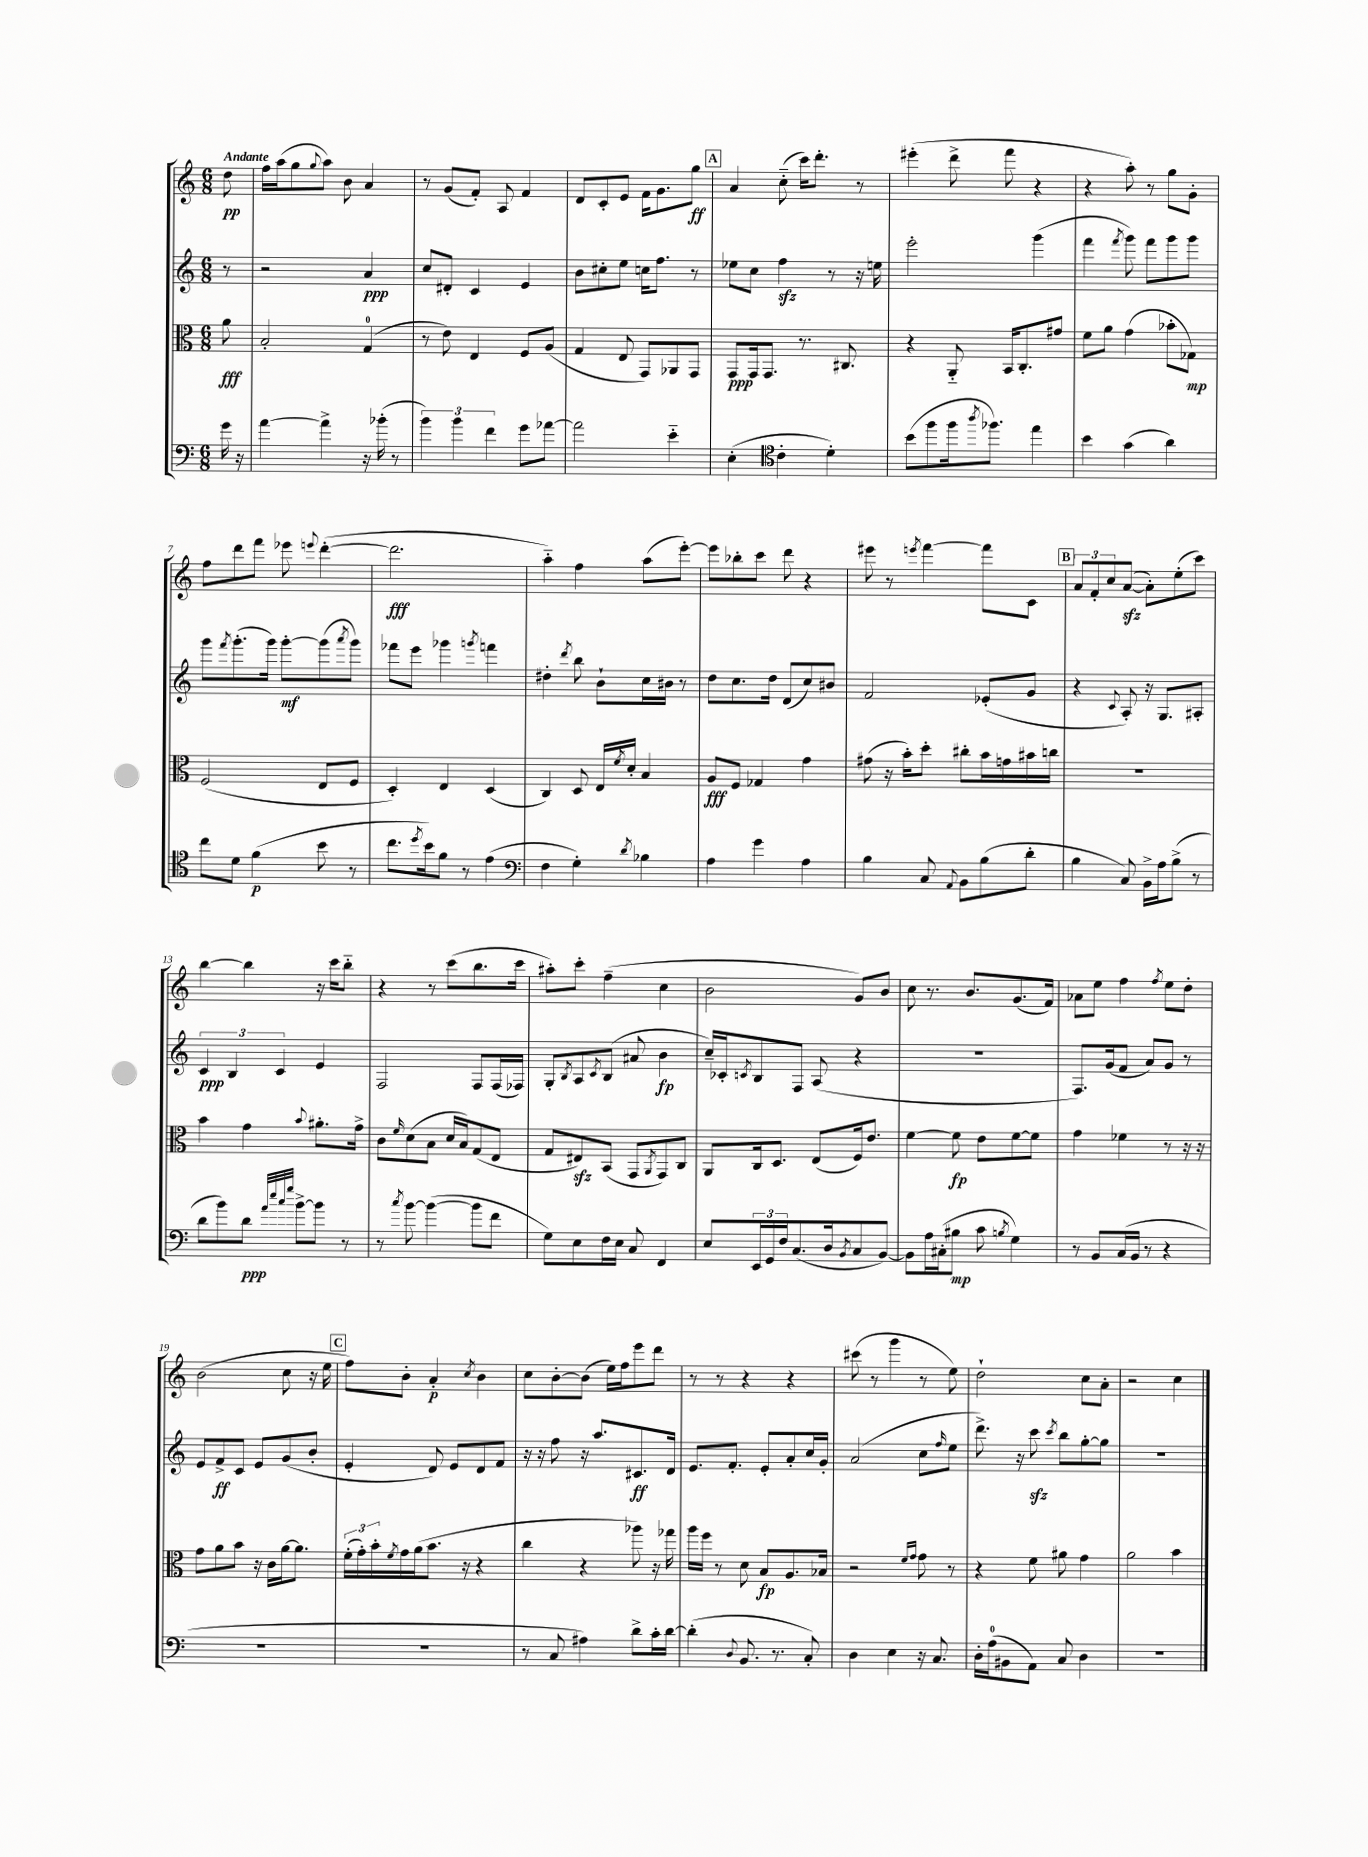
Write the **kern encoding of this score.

**kern	**kern	**kern	**kern
*staff4	*staff3	*staff2	*staff1
*clefF4	*clefC3	*clefG2	*clefG2
*k[]	*k[]	*k[]	*k[]
*M6/8	*M6/8	*M6/8	*M6/8
16g	8a	8r	8dd
16r	.	.	.
=	=	=	=
[4a	2B'	2r	16ff
.	.	.	(16aa
.	.	.	8gg
.	.	.	8qqgg
4a^]	.	.	8aa)
.	.	.	8b
16r	(4G	4a	4a
(16b-'	.	.	.
8r	.	.	.
=	=	=	=
6b)	8r	8cc	8r
.	8e)	8d#'	(8g
6b	.	.	.
.	4E	4c	8f')
6f	.	.	.
.	.	.	8A
8g	8F	4e	4f
[8a-	(8A	.	.
=	=	=	=
2a-]	4G	8b	8d
.	.	8cc#'	8c'
.	8E	8ee	8e
.	8GG)	16cc	16f
.	.	8.ff	8.g
4e'~	8AA-	.	.
.	8GG	8r	8gg
=	=	=	=
(4E'	8GG	8ee-	4a
.	16GG	8cc	.
.	8.GG	.	.
*clefC4	*	*	*
4c'	.	4ff	(8cc'~
.	8.r	.	16ccc)
.	.	.	8.ddd'
4d')	.	8r	.
.	8.C#	.	.
.	.	16r	8r
.	.	16ee	.
=	=	=	=
(8b	4r	2eee'	(4eee#'
8ff	.	.	.
16ff	8AA'~	.	8ddd^
8qaa	.	.	.
8.ff-)	.	.	.
.	16BB	.	8fff
.	8.C'	.	.
4ee	.	(4ggg	4r
.	8g#	.	.
=	=	=	=
4b	8f	4fff	4r
.	8a	.	.
.	.	8qfff	.
(4g	(4g	8ggg)	8aa')
.	.	8fff	8r
4a)	8b-'	8ggg	8gg
.	8G-)	8ggg	8g'
=	=	=	=
8cc	(2F	8ggg	8ff
.	.	8qfff	.
8d	.	(8.ggg'	8ddd
(4f	.	.	8fff
.	.	16ggg)	.
.	.	[8ggg'	8eee-
.	.	.	8qqeee
8b	8E	(8ggg]	([4ddd'
.	.	8qaaa	.
8r	8F	8ggg)	.
=	=	=	=
8.cc	4D')	8fff-	2.ddd]
.	.	8eee	.
8qdd	.	.	.
16b)	.	.	.
8f	4E	4ggg-	.
8r	.	.	.
.	.	8qggg	.
(4e	(4D	4fff	.
=	=	=	=
*clefF4	*	*	*
4F	4C)	4dd#'	4aa'~)
.	.	8qddd	.
4G')	8D	8bb	4ff
.	16E	8b`	.
.	8qf	.	.
.	16d'	.	.
8qd	.	.	.
4B-	4B	16cc	(8aa
.	.	16b#	.
.	.	8r	[8eee')
=	=	=	=
4A	8A	8dd	8eee]
.	8F	8.cc	8bb-'
4g	4G-	.	8ccc
.	.	16dd	.
.	.	(8d	8ddd
4A	4g	8cc)	4r
.	.	8b#	.
=	=	=	=
4B	(8g#	2f	8eee#
.	16r	.	8r
.	16b')	.	.
.	.	.	8qeee
8C	8dd'	.	[4fff
8qqAA	.	.	.
8BB	8cc#'	.	.
(8B	16b	(8e-'	8fff]
.	16g	.	.
8d'	16b#	8g	8c
.	16cc	.	.
=	=	=	=
4B	2.r	4r	12a
.	.	.	12f'
.	.	.	12cc
.	.	8qqc	.
8C)	.	8A')	([8a
16BB^	.	16r	8a'])
16A	.	8.G	.
(8B^	.	.	(8ee'
8r	.	8A#'	8ccc)
=	=	=	=
8d	4b	6c	[4bb
8b)	.	.	.
.	.	6B	.
8d	4g	.	4bb]
.	.	6c	.
32qqa	.	.	.
32qqee	.	.	.
32qqcc	.	.	.
32qqgg	.	.	.
[8b^	.	.	.
.	8qqb	.	.
8b]	8.a#'	4e	16r
.	.	.	16ccc
8r	.	.	8bb'~
.	16g^	.	.
=	=	=	=
8r	8c	2F	4r
8qcc	16qqf	.	.
[8b	(8d	.	.
(4b_	8B	.	8r
.	16d	.	(8ccc
.	16B)	.	.
8b]	(8G	8F	8.bb
8f	8E	(16F	.
.	.	16F-)	16ccc
=	=	=	=
8G)	8G	8G'	8aa#')
.	.	8qB	.
8E	8E#)	8A	8ccc'
.	.	8qc	.
16F	(8BB	(8B	(4ff~
16E	.	.	.
8C	8GG	8a#	.
.	8qAA	.	.
4FF	8GG)	4b	4cc
.	8C	.	.
=	=	=	=
8E	8AA	16cc~)	2b
.	.	16c-'	.
.	.	8qc	.
24EE	16C	8B	.
24GG	.	.	.
.	8.D	.	.
24F	.	.	.
(8.C	.	8F	.
.	(8E	(8A	.
16D	.	.	.
8qBB	.	.	.
8C	16F)	4r	8g)
.	8.e	.	.
[8BB)	.	.	8b
=	=	=	=
8BB]	[4f	2.r	8cc
16A	.	.	8.r
(16C#'	.	.	.
8B#	8f]	.	.
.	.	.	8.b
8c	8e	.	.
8qB	.	.	.
4G)	[8f	.	(8.g
.	8f]	.	.
.	.	.	16f)
=	=	=	=
8r	4g	8.F)	8a-
8BB	.	.	8ee
.	.	(16g	.
(16C	4f-	8f	4ff
16BB	.	.	.
8r	.	8a)	.
.	.	.	8qff
4r	8r	8g	8ee
.	16r	8r	8dd'
.	16r	.	.
=	=	=	=
2.r	8g	8e	(2b
.	8a	8f^	.
.	8b	8c	.
.	16r	8e	.
.	16c	.	.
.	[16a	(8g	8cc
.	8.a]	.	.
.	.	8b'	16r
.	.	.	16ee
=	=	=	=
2.r	(24f'	4e'	8ff)
.	24g')	.	.
.	24b'	.	.
.	8qf	.	.
.	16g	.	8b'
.	(16a	.	.
.	8.b	8d)	4a'
.	.	8e	.
.	16r	.	.
.	.	.	8qcc
.	4r	8d	4b
.	.	8f	.
=	=	=	=
8r	4cc	16r	8cc
.	.	16r	.
8C	.	8ff	[8b'
4A#)	4r	16r	(8b]
.	.	8.aa	.
.	.	.	16ee)
.	.	.	16ff
8d^	8aa-)	8.c#	8eee
16c'	16r	.	8ddd
[16d	16gg-	16d	.
=	=	=	=
(4d']	16aa	8.e	8r
.	16ff	.	.
.	8r	.	8r
.	.	8.f'	.
8qqD	.	.	.
8.BB	8d	.	4r
.	8B	8e'	.
8.r	.	.	.
.	8.A	8a'	4r
8C')	.	16cc	.
.	16B-	16g'	.
=	=	=	=
4D	2r	(2a	(8ccc#
.	.	.	8r
4E	.	.	4ggg
.	16qqf	.	.
.	16qqg	.	.
16r	8g	8cc	8r
8.C	.	.	.
.	.	16qqff	.
.	8r	8ee	8ee)
=	=	=	=
16D'	4r	8.ddd^)	2dd`
(16A	.	.	.
8BB#	.	.	.
.	.	16r	.
8AA)	8f	8ccc	.
.	.	8qccc	.
8C	8a#	8bb	.
4D	4g	[8gg'	8cc
.	.	8gg]	8a'
=	=	=	=
2.r	2a	2.r	2r
.	4b	.	4cc
==	==	==	==
*-	*-	*-	*-
